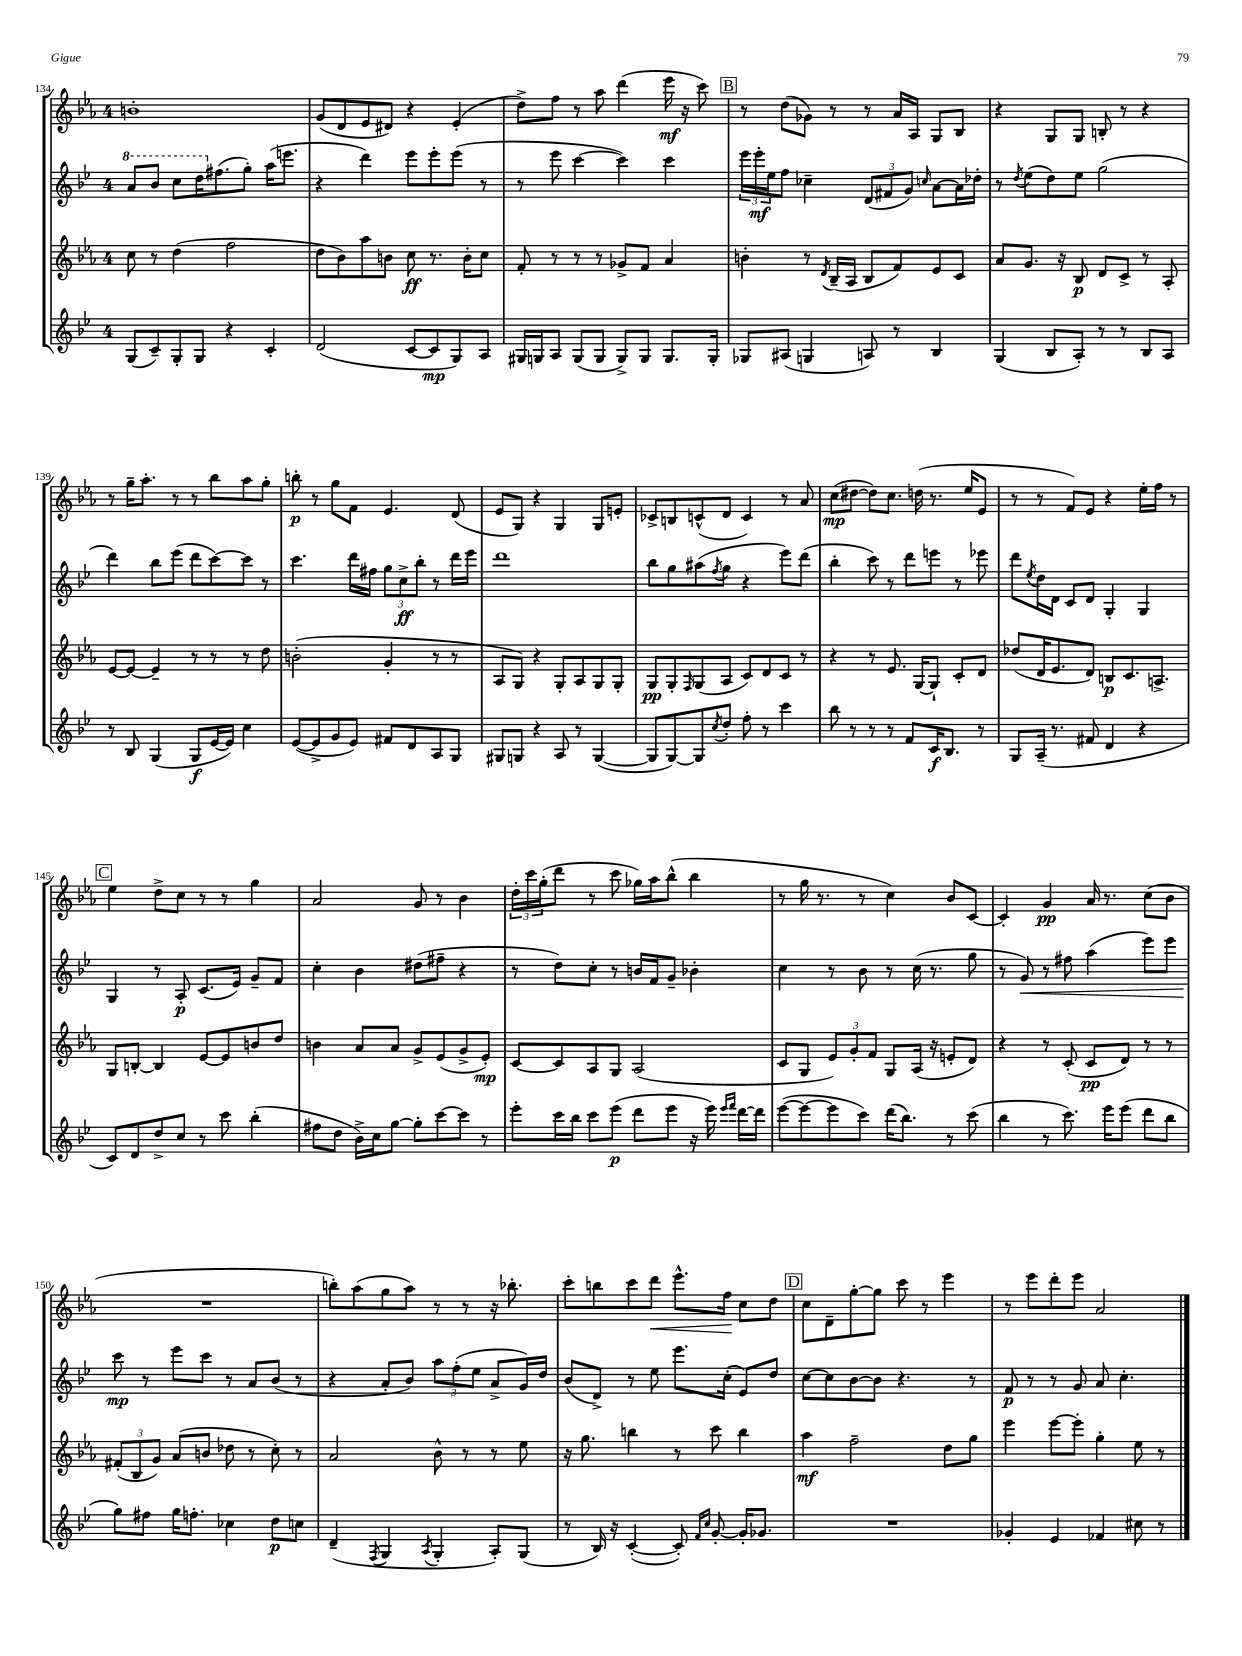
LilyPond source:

<<
\new StaffGroup <<
\new Staff = "s0" {
    \clef treble \key ees \major \once \override Staff.TimeSignature.style = #'single-digit \time 4/4
    b'1-. |
    g'8( d'8 ees'8 dis'8) r4 ees'4-.( |
    d''8->) f''8 r8 aes''8 d'''4( ees'''16\mf r16 c'''8) |
    \mark \markup { \box "B" } r8 d''8( ges'8) r8 r8 aes'16 aes16 g8 bes8 |
    r4 g8 g8 b8-. r8 r4 |
    r8 g''16-- aes''8.-. r8 r8 bes''8 aes''8 g''8-. |
    b''8-.\p r8 g''8 f'8 ees'4. d'8( |
    ees'8 g8) r4 g4 g8 e'8-. |
    ces'8-> b8 c'8-^( d'8 c'4) r8 aes'8 |
    c''8\mp( dis''8~ dis''8) c''8. d''16( r8. ees''16 ees'8 |
    r8 r8 f'8) ees'8 r4 ees''16-. f''16 r8 |
    \mark \markup { \box "C" } ees''4 d''8-> c''8 r8 r8 g''4 |
    aes'2 g'8 r8 bes'4 |
    \tuplet 3/2 { d''16-. c'''16 g''16-.( } d'''8 r8 c'''8 ges''16) aes''16 bes''8-^( bes''4 |
    r8 g''16 r8. r8 c''4) bes'8 c'8~ |
    c'4-. g'4\pp aes'16 r8. c''8( bes'8 |
    R1 |
    b''8-.) aes''8( g''8 aes''8) r8 r8 r16 bes''8.-. |
    c'''8-. b''8 c'''8 d'''8\< ees'''8.-^ f''16\! c''8 d''8 |
    \mark \markup { \box "D" } c''8 d'8-- g''8~-. g''8 c'''8 r8 ees'''4 |
    r8 ees'''8 d'''8-. ees'''8 aes'2 \bar "|." |
}
\new Staff = "s1" {
    \clef treble \key bes \major \once \override Staff.TimeSignature.style = #'single-digit \time 4/4
    \ottava #1 a''8 bes''8 c'''8 d'''16 \ottava #0 fis''8.( g''8-.) a''16( e'''8. |
    r4 d'''4) ees'''8 ees'''8-. ees'''8( r8 |
    r8 ees'''8 c'''4~ c'''4) c'''4 |
    \mark \markup { \box "B" } \tuplet 3/2 { ees'''16 ees'''16-.\mf ees''16 } f''8 ces''4-- \tuplet 3/2 { d'8( fis'8 g'8) } \grace { c''16 } a'8~ a'16 des''16-. |
    r8 \acciaccatura { d''8 } ees''8( d''8) ees''8 g''2( |
    d'''4) bes''8 ees'''8( d'''8 c'''8~) c'''8 r8 |
    c'''4. d'''16 fis''16 \tuplet 3/2 { g''8 c''8->\ff bes''8-. } r8 d'''16 ees'''16 |
    d'''1 |
    bes''8 g''8 ais''8( \acciaccatura { f''8 } g''8 r4 ees'''8) d'''8( |
    bes''4-. c'''8) r8 d'''8 e'''8 r8 ees'''8 |
    d'''8 \acciaccatura { ees''8 } d''16 d'16 c'8 d'8 g4-. g4 |
    \mark \markup { \box "C" } g4 r8 a8-.\p c'8.( ees'16) g'8-- f'8 |
    c''4-. bes'4 dis''8( fis''8-- r4 |
    r8 d''8) c''8-. r8 b'16 f'16 g'8-- bes'4-. |
    c''4 r8 bes'8 r8 c''16( r8. g''8 |
    r8 g'8\<) r8 fis''8 a''4( ees'''8) ees'''8 |
    c'''8\mp\! r8 ees'''8 c'''8 r8 a'8 bes'8( r8 |
    r4 a'8-. bes'8) \tuplet 3/2 { a''8 f''8-.( ees''8 } a'8-> g'16) d''16 |
    bes'8( d'8->) r8 ees''8 ees'''8. c''16-.( ees'8) d''8 |
    \mark \markup { \box "D" } c''8~ c''8 bes'8~ bes'8 r4. r8 |
    f'8\p r8 r8 g'8 a'8 c''4.-. \bar "|." |
}
\new Staff = "s2" {
    \clef treble \key ees \major \once \override Staff.TimeSignature.style = #'single-digit \time 4/4
    c''8 r8 d''4( f''2 |
    d''8 bes'8) aes''8 b'8 c''8\ff r8. b'16-. c''8 |
    f'8-. r8 r8 r8 ges'8-> f'8 aes'4 |
    \mark \markup { \box "B" } b'4-. r8 \acciaccatura { d'8 } bes16--( aes16 bes8 f'8) ees'8 c'8 |
    aes'8 g'8. r16 bes8\p d'8 c'8-> r8 aes8-. |
    ees'8~ ees'8~ ees'4-- r8 r8 r8 d''8 |
    b'2-.( g'4-. r8 r8 |
    aes8 g8) r4 g8-. aes8 g8 g8-. |
    g8\pp g8-. \grace { f16 } g8( aes8 c'8) d'8 c'8 r8 |
    r4 r8 ees'8. g16~ g8-! c'8-. d'8 |
    des''8( d'16 ees'8. d'8) b8\p c'8. a8.-> |
    \mark \markup { \box "C" } g8 b8~-. b4 ees'8~ ees'8 b'8 d''8 |
    b'4 aes'8 aes'8 g'8-> ees'8( g'8-> ees'8-.\mp) |
    c'8~ c'8 aes8 g8 aes2( |
    c'8 g8 \tuplet 3/2 { ees'8) g'8-. f'8 } g8 aes16( r16 e'8-. d'8) |
    r4 r8 c'8-.( c'8\pp d'8) r8 r8 |
    \tuplet 3/2 { fis'8-.( bes8 g'8) } aes'8( b'8 des''8 r8 c''8-.) r8 |
    aes'2 bes'8-^ r8 r8 ees''8 |
    r16 g''8. b''4 r8 c'''8 b''4 |
    \mark \markup { \box "D" } aes''4\mf f''2-- d''8 g''8 |
    ees'''4 ees'''8~ ees'''8-. g''4-. ees''8 r8 \bar "|." |
}
\new Staff = "s3" {
    \clef treble \key bes \major \once \override Staff.TimeSignature.style = #'single-digit \time 4/4
    g8( c'8--) g8-. g8 r4 c'4-. |
    d'2( c'8~ c'8\mp g8) a8 |
    gis16 g16 a8 g8( g8 g8->) g8 g8. g16-. |
    \mark \markup { \box "B" } ges8 ais8( g4 a8) r8 bes4 |
    g4( bes8 a8-.) r8 r8 bes8 a8 |
    r8 bes8 g4( g8\f ees'16~ ees'16) c''4 |
    ees'8~( ees'8-> g'8 ees'8) fis'8 d'8 a8 g8 |
    gis8 g8 r4 a8 r8 g4~( |
    g8 g8~) g8 \acciaccatura { c''8 } d''8-. f''8-. r8 c'''4 |
    bes''8 r8 r8 r8 f'8 c'16\f bes8. r8 |
    g8 a16--( r8. fis'8 d'4 r4 |
    \mark \markup { \box "C" } c'8) d'8 d''8-> c''8 r8 c'''8 bes''4-.( |
    fis''8 d''8 bes'16->) c''16 g''8~ g''8-. c'''8~ c'''8 r8 |
    ees'''8-. c'''16 bes''16 c'''8 ees'''8\p( d'''8 ees'''8 r16 ees'''16) \grace { ees'''16 f'''16 } d'''16~ d'''16 |
    ees'''8~( ees'''8~ ees'''8 c'''8) d'''16( bes''8.) r8 c'''8( |
    bes''4 r8 c'''8.) ees'''16 ees'''8( d'''8 bes''8 |
    g''8) fis''8 g''16 f''8.-. ces''4 d''8\p c''8 |
    d'4--( \acciaccatura { f8 } g4 \acciaccatura { a8 } g4-. a8-.) g8( |
    r8 bes16) r16 c'4~-.( c'8-.) \grace { f'16 c''16 } g'8~-. g'16-. ges'8. |
    \mark \markup { \box "D" } R1 |
    ges'4-. ees'4 fes'4 cis''8 r8 \bar "|." |
}
>>
>>
\layout { \context { \Score currentBarNumber = #134 } }
